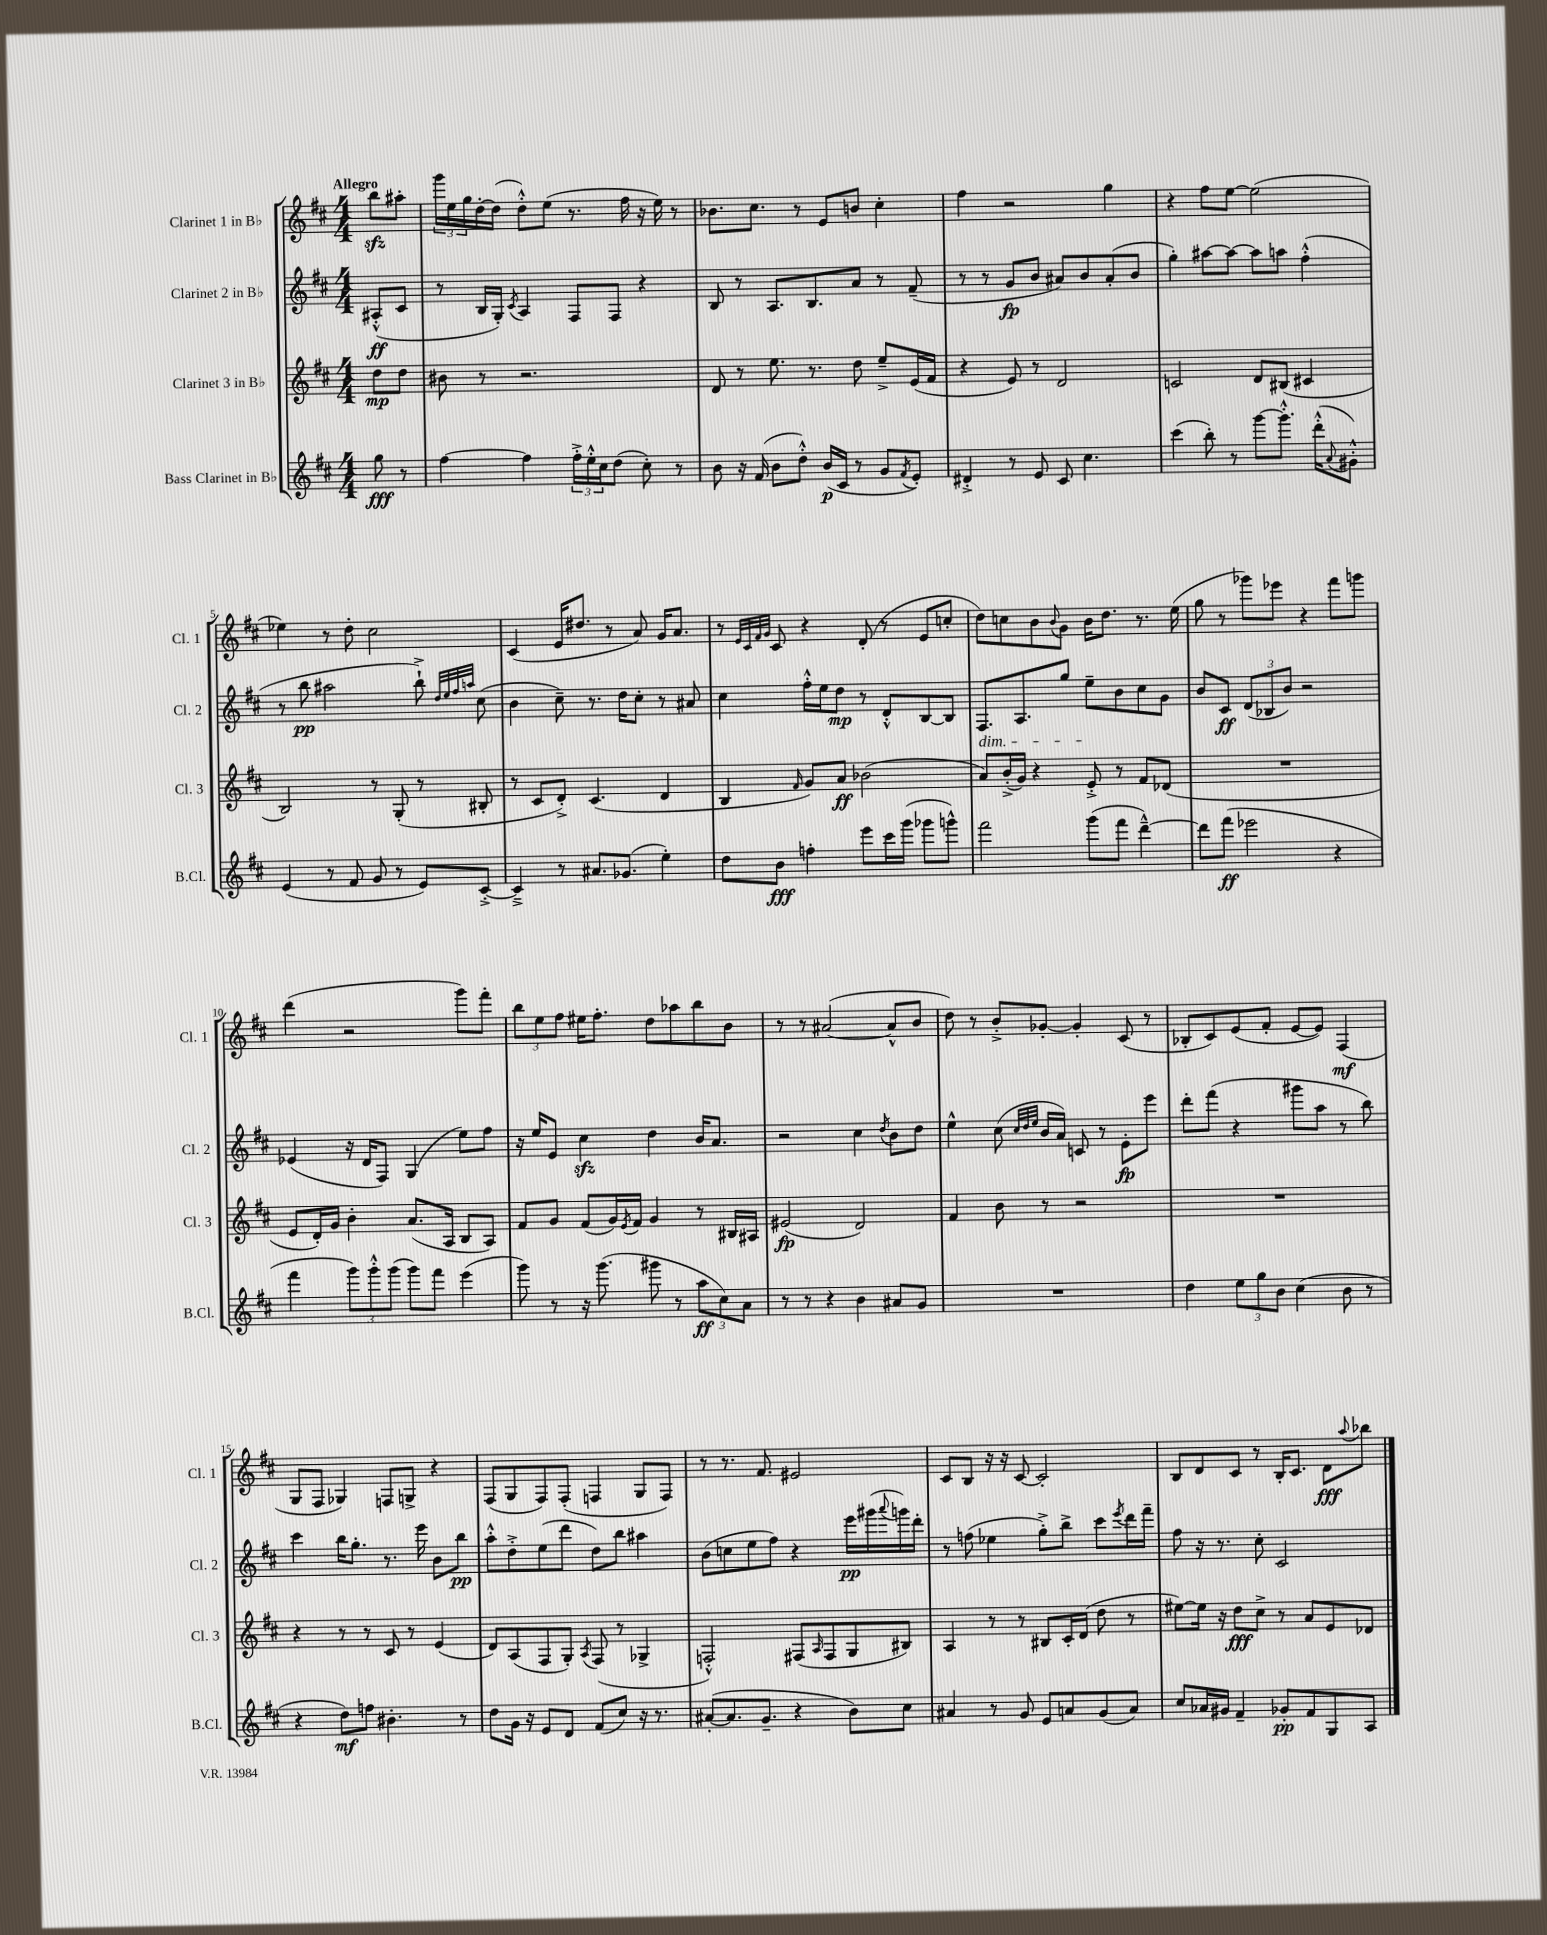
<<
\new StaffGroup <<
\new Staff = "s0" \with { instrumentName = "Clarinet 1 in Bb" shortInstrumentName = "Cl. 1" } {
    \clef treble \key d \major \numericTimeSignature \time 4/4 \partial 4 \tempo "Allegro"
    b''8\sfz ais''8-. |
    \tuplet 3/2 { g'''16 e''16 g''16 } d''16~-. d''16( d''8-.-^) e''8( r8. fis''16 r16 e''16) r8 |
    bes'8. cis''8. r8 e'8 b'8 cis''4-. |
    fis''4 r2 g''4 |
    r4 fis''8 e''8~ e''2( |
    ees''4) r8 d''8-. cis''2 |
    cis'4( e'16 dis''8. r8 a'8) g'16 a'8. |
    r8 \grace { e'32 cis'32 fis'32 g'32 } cis'8 r4 d'8-.( r8 e'8 c''8-. |
    d''8) c''8 b'8 \appoggiatura { b'8 } g'8 b'16 d''8. r8. e''16( |
    g''8 r8 ges'''8) ees'''8 r4 fis'''8 g'''8 |
    d'''4( r2 g'''8) fis'''8-. |
    \tuplet 3/2 { b''8 e''8 fis''8 } eis''16 fis''8.-. d''8 aes''8 b''8 b'8 |
    r8 r8 ais'2~( ais'8-^ b'8 |
    d''8) r8 b'8-.-> ges'8~-. ges'4-. cis'8( r8 |
    bes8-. cis'8) e'8( fis'8-. e'8~ e'8) fis4\mf( |
    g8 fis8 ges4) f8 g8-> r4 |
    fis8( g8 fis8) fis8-.( f4 g8 f8) |
    r8 r8. fis'8. eis'2 |
    cis'8 b8 r16 r16 cis'8~ cis'2-. |
    b8 d'8 cis'8 r8 b16-. cis'8. d'8\fff \appoggiatura { a''8 } bes''8 \bar "|." |
}
\new Staff = "s1" \with { instrumentName = "Clarinet 2 in Bb" shortInstrumentName = "Cl. 2" } {
    \clef treble \key d \major \numericTimeSignature \time 4/4 \partial 4
    ais8-.-^\ff( cis'8 |
    r8 b16 g16-.) \acciaccatura { cis'8 } a4 fis8 fis8 r4 |
    b8 r8 a8. b8. a'8 r8 fis'8--( |
    r8 r8 g'8\fp b'8 ais'8) b'8 ais'8-.( b'8 |
    g''4-.) ais''8~ ais''8~ ais''8 a''8 fis''4-.-^( |
    r8 b''8\pp ais''2 b''8-!->) \grace { d''32 e''32 fis''32 a''32 } cis''8( |
    b'4 cis''8--) r8. d''16 cis''8-. r8 ais'8 |
    cis''4 fis''16-.-^ e''16 d''8\mp r8 d'8-.-^ b8~ b8 |
    fis8.\dim a8. g''8 e''8--\! b'8 cis''8 g'8 |
    b'8 cis'8\ff \tuplet 3/2 { d'8( bes8 b'8) } r2 |
    ees'4( r16 d'16 fis8) g4( e''8) fis''8 |
    r16 e''16 e'8 cis''4\sfz d''4 b'16 a'8. |
    r2 cis''4 \acciaccatura { d''8 } b'8 d''8 |
    e''4-^ cis''8( \grace { cis''32 d''32 e''32 } b'16 a'16) c'8 r8 e'8-.\fp e'''8 |
    d'''8-. fis'''8( r4 gis'''8 a''8 r8 b''8) |
    cis'''4 b''16 g''8.-. r8. e'''16 b'8 b''8\pp |
    a''8-.-^ d''8-.-> e''8( d'''8 d''8) b''8 ais''4 |
    b'8( c''8 e''8 fis''8) r4 e'''16\pp gis'''16( \appoggiatura { a'''8 } g'''16) d'''16-. |
    r8 f''8( ees''4 g''8-.->) b''8-> cis'''8 \acciaccatura { e'''8 } d'''16 fis'''16-- |
    fis''8 r16 r8. cis''8-. cis'2 \bar "|." |
}
\new Staff = "s2" \with { instrumentName = "Clarinet 3 in Bb" shortInstrumentName = "Cl. 3" } {
    \clef treble \key d \major \numericTimeSignature \time 4/4 \partial 4
    d''8\mp d''8 |
    bis'8 r8 r2. |
    d'8 r8 e''8. r8. d''8 e''8---> e'16( fis'16 |
    r4 e'8) r8 d'2 |
    c'2 d'8 bis8( cis'4 |
    b2) r8 g8-.( r8 bis8-. |
    r8 cis'8 d'8-.->) cis'4.( d'4 |
    b4 \grace { fis'16 } g'8) a'8\ff bes'2( |
    a'8) b'16-.->( g'16) r4 e'8-.-> r8 fis'8 des'8( |
    R1 |
    e'8 d'16-.) g'16 b'4-. a'8.( a16 b8 a8) |
    fis'8 g'8 fis'8( g'16) \acciaccatura { e'8 } fis'16 g'4 r8 bis16 ais16 |
    eis'2\fp( d'2) |
    fis'4 b'8 r8 r2 |
    R1 |
    r4 r8 r8 cis'8 r8 e'4( |
    d'8) a8( fis8 g8-.) \acciaccatura { a8 } fis8( r8 ges4-> |
    f2-.-^) fis8( \grace { a16 } fis8 g8 bis8) |
    a4 r8 r8 bis8 cis'16-. d'16( d''8 r8 |
    eis''8~) eis''16 r16 d''8\fff cis''8-> r8 a'8 e'8 des'8 \bar "|." |
}
\new Staff = "s3" \with { instrumentName = "Bass Clarinet in Bb" shortInstrumentName = "B.Cl." } {
    \clef treble \key d \major \numericTimeSignature \time 4/4 \partial 4
    g''8\fff r8 |
    fis''4~ fis''4 \tuplet 3/2 { fis''16-.-> e''16-.-^ cis''16 } d''8( cis''8-.) r8 |
    b'8 r16 fis'16( b'8 d''8-.-^) b'16\p( cis'16 r8 g'8 \acciaccatura { fis'8 } e'8-.) |
    dis'4-.-> r8 e'8 cis'8 cis''4. |
    cis'''4( b''8-.) r8 g'''8~ g'''8.-.-^ d'''16-.-^( \appoggiatura { a'8 } gis'8-.-^) |
    e'4( r8 fis'8 g'8 r8 e'8) cis'8~-.-> |
    cis'4---> r8 ais'8. ges'8.( e''4-.) |
    d''8 b'8\fff f''4-. e'''8 cis'''16 g'''16( ges'''8 g'''8-^) |
    fis'''2 g'''8( fis'''8 d'''4~---^) |
    d'''8 fis'''8\ff( ees'''2 r4 |
    fis'''4 \tuplet 3/2 { g'''8) g'''8-.-^ g'''8( } g'''8) fis'''8 e'''4( |
    g'''8) r8 r16 g'''8.( gis'''8 r8 \tuplet 3/2 { a''8\ff cis''8) a'8 } |
    r8 r8 r4 b'4 ais'8 g'8 |
    R1 |
    d''4 \tuplet 3/2 { e''8 g''8 b'8 } cis''4( b'8 r8 |
    r4 d''8\mf) f''8 bis'4.-. r8 |
    d''8 g'16 r16 e'8 d'8 fis'8( cis''8) r16 r8. |
    ais'8~-.( ais'8. g'8.-- r4 b'8) cis''8 |
    ais'4 r8 g'8 e'8 a'8 g'8( a'8) |
    cis''8 aes'16 gis'16 fis'4-- ges'8-.\pp fis'8 g8 a8 \bar "|." |
}
>>
>>
